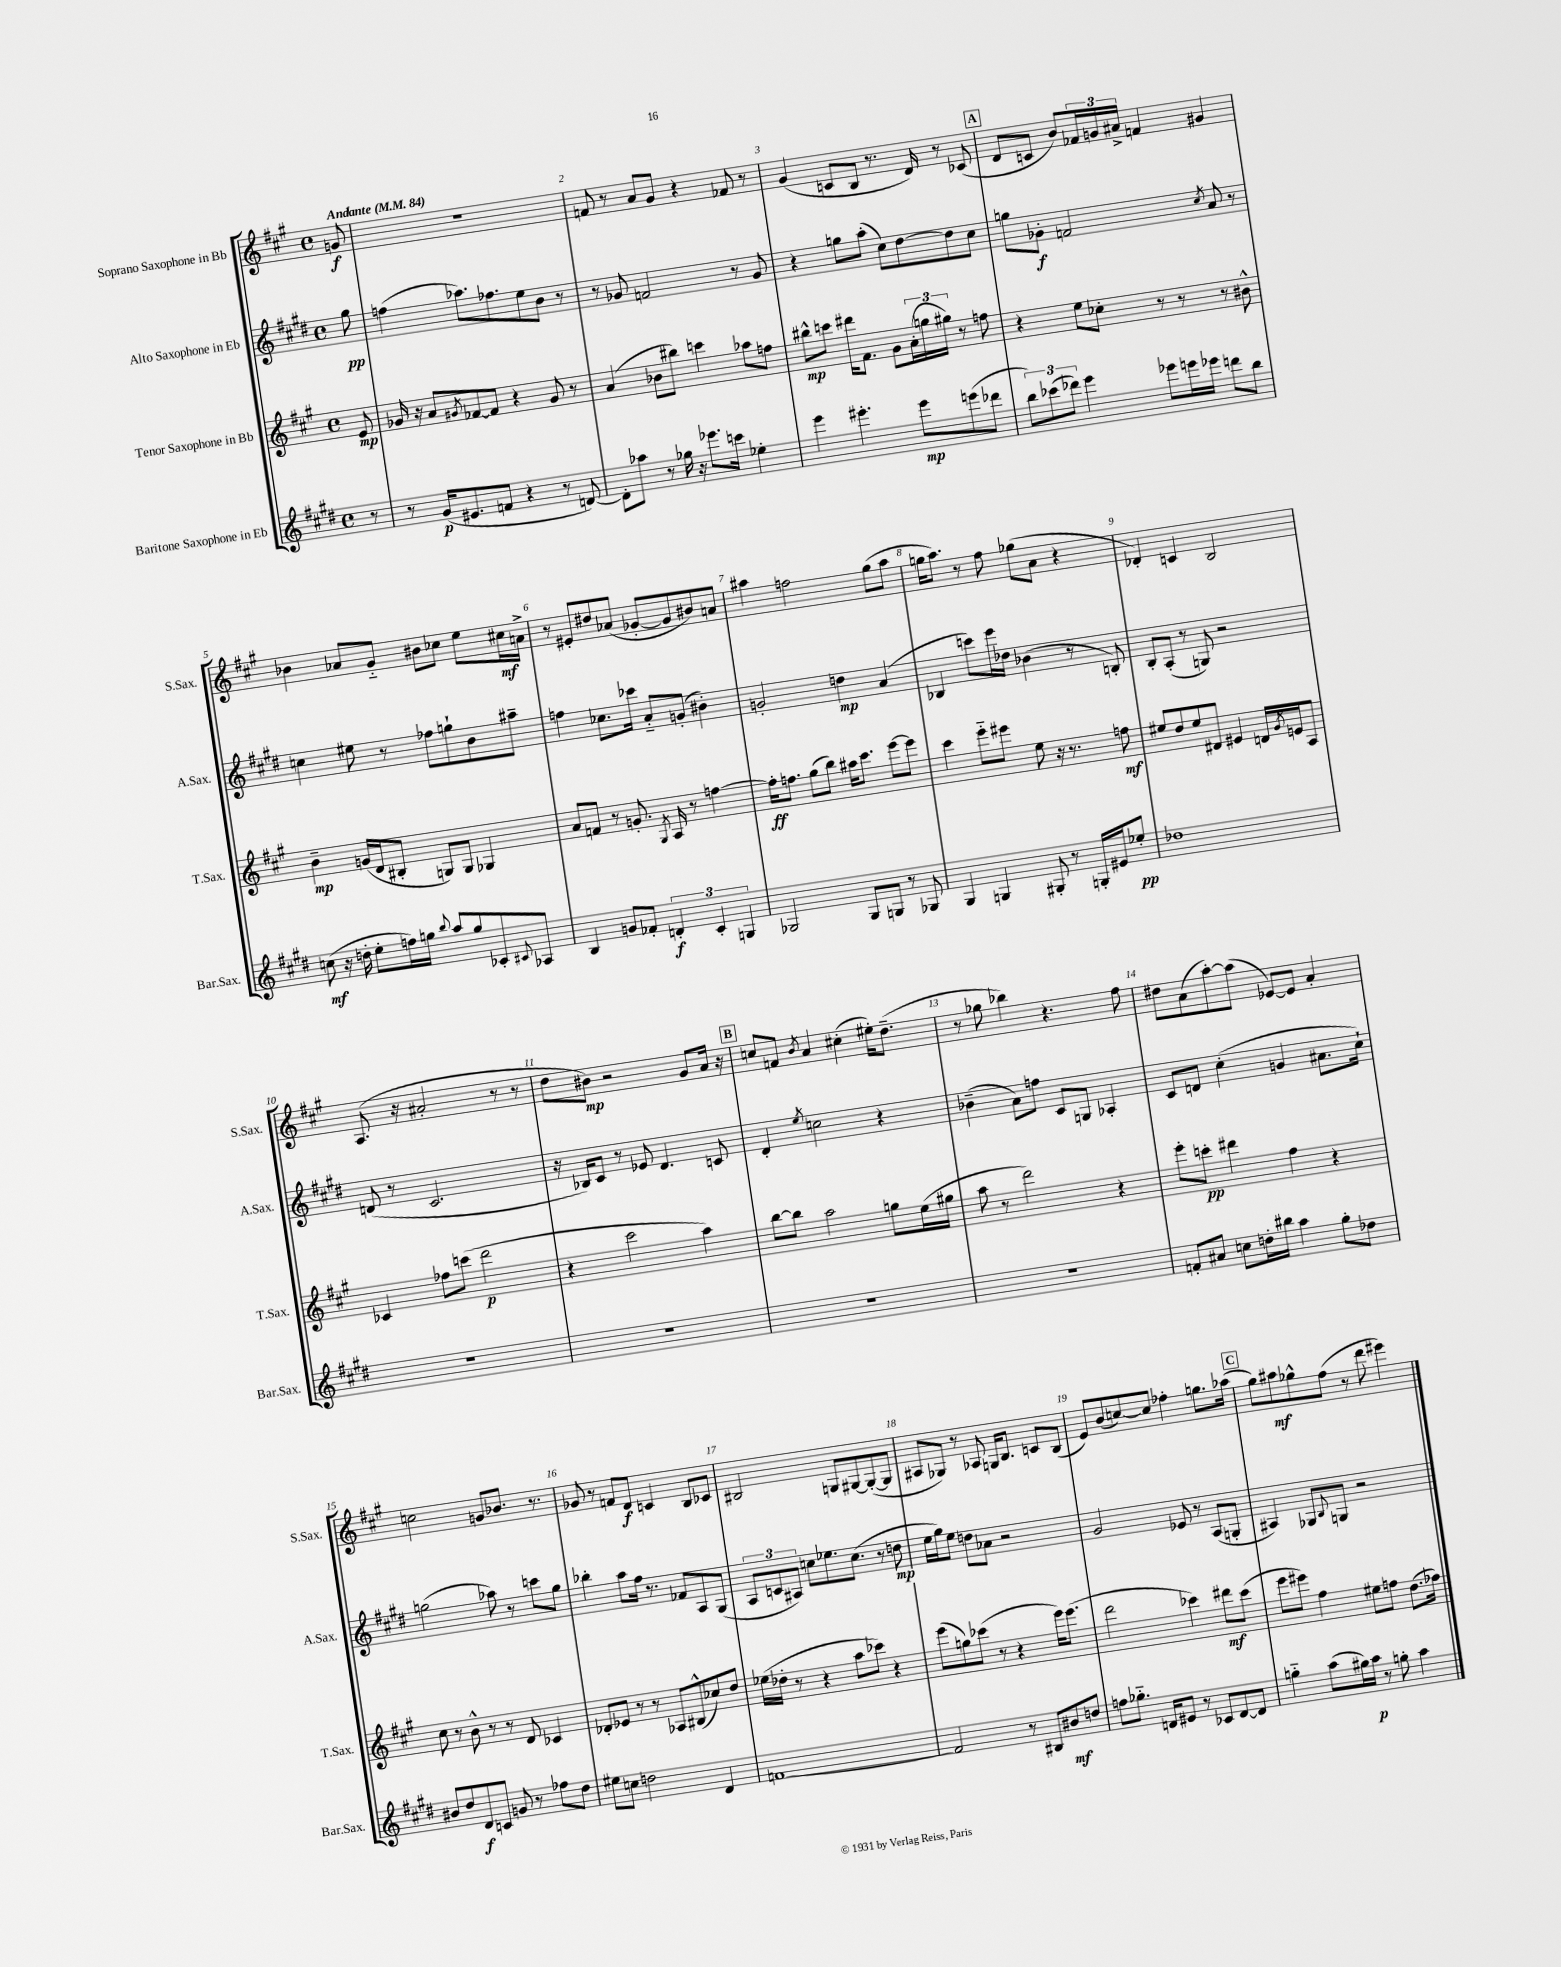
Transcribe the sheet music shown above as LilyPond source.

<<
\new StaffGroup <<
\new Staff = "s0" \with { instrumentName = "Soprano Saxophone in Bb" shortInstrumentName = "S.Sax." } {
    \clef treble \key a \major \defaultTimeSignature \time 4/4 \partial 8 \tempo "Andante" 4 = 84
    g'8\f |
    R1 |
    f'8 r8 a'8 gis'8 r4 fes'8 r8 |
    gis'4( c'8 b8 r8. d'16) r8 ces'8( |
    \mark \markup { \box "A" } d'8 c'8 b'8) \tuplet 3/2 { fes'16 g'16 ais'16-> } f'4 gis'4 |
    bes'4 aes'8 gis'8-_ bis'8 ces''8 e''8 cis''16\mf a'16-> |
    r8 eis'8-. dis''8 aes'8( ges'8~-. ges'8 bis'8) a'8 |
    ais''4 f''2 gis''8( ais''8 |
    g''16 a''8.) r8 fis''8 ges''8( a'8 r4 |
    des'4-.) c'4 b2 |
    a8.( r16 ais'2-. r8 r8 |
    d''8 bis'8\mp) r2 gis'8 a'16 r16 |
    \mark \markup { \box "B" } c''8 f'8 \acciaccatura { b'8 } a'4 cis''4-.( eis''16-.) d''8.--( |
    r8 ges''8 bes''4) r4. fis''8 |
    dis''8 a'8( a''8~-.) a''8( ees'8~) ees'8 a'4-. |
    c''2 g'8 bes'8. r8. |
    ges'8 r8 f'8 d'8\f c'4 b8 ces'8 |
    bis2 g8 gis8~ gis8~-.( gis8 |
    ais8 ges8) r8 aes8 g16 b8. c'8 b8( |
    e'8) b'8( c''8~) c''8 fes''4-. g''8. aes''16( |
    \mark \markup { \box "C" } gis''8) ais''8\mf ges''8-^ fis''8( r8 d'''8 eis'''4) \bar "|." |
}
\new Staff = "s1" \with { instrumentName = "Alto Saxophone in Eb" shortInstrumentName = "A.Sax." } {
    \clef treble \key e \major \defaultTimeSignature \time 4/4 \partial 8
    gis''8\pp |
    f''4( aes''8.) fes''8. e''8 b'8 r8 |
    r8 ges'8 f'2 r8 ges'8 |
    r4 g''8 a''8-.( cis''8) dis''8~ dis''8 cis''8 |
    \mark \markup { \box "A" } g''8 ges'8-.\f f'2 \acciaccatura { cis''8 } a'8 r8 |
    c''4 eis''8 r8 fes''8 g''8-! b'8 ais''8-- |
    f''4 ces''8. ces'''16 a'8-_ g'8-.( bis'4-.) |
    g'2-. d''4\mp a'4( |
    bes4 c'''8) e'''16 des''16 bes'4( r8 b8-.) |
    b8-. a8-.( r8 g8) r2 |
    d'8( r8 cis'2. |
    r16 bes16) cis'8 r8 ees'8 dis'4. c'8 |
    \mark \markup { \box "B" } dis'4-. \acciaccatura { e''8 } c''2 r4 |
    bes'4--( a'8) f''8 cis'8 g8 aes4-. |
    cis'8 d'8 cis''4-.( g'4 ais'8. cis''16-!) |
    g''2( aes''8) r8 c'''8 g''8 |
    bes''4-. a''8 fis''16 r8. fes'8 a8 gis8( |
    \tuplet 3/2 { a8 c'8 ais8) } c''8 ees''8. c''8.( r8 d''8\mp |
    e''16 gis''16) e''8 d''8 aes'8 r2 |
    gis'2 ees'8 r8 a8( g8-. |
    \mark \markup { \box "C" } ais4) ges8 \appoggiatura { b8 } g8 r2 \bar "|." |
}
\new Staff = "s2" \with { instrumentName = "Tenor Saxophone in Bb" shortInstrumentName = "T.Sax." } {
    \clef treble \key a \major \defaultTimeSignature \time 4/4 \partial 8
    e'8\mp |
    ges'16 r16 a'8 \acciaccatura { gis'8 } fes'8~ fes'8 r4 gis'8 r8 |
    a'4( bes'8 bis''8) c'''4 aes''8 f''8 |
    bis''8-^\mp c'''8 dis'''16 fis'8. gis'8 \tuplet 3/2 { a'16-.( g''16 gis''16) } r8 f''8 |
    \mark \markup { \box "A" } r4 e''8 ces''8-. r8 r8 r8 bis'8-^ |
    b'4--\mp g'16( d'16 bis8-. g8) g8 ges4 |
    a'8 f'8 r8 g'8.-. \acciaccatura { gis8 } a16 r8 f''4~ |
    f''16-.\ff f''8. gis''8( b''8) ais''16 cis'''8. e'''8~ e'''8 |
    cis'''4 e'''8-_ eis'''8 e''8 r16 r8. f''8\mf |
    eis''8 d''8 eis''8 dis'8 eis'4 d'16 \acciaccatura { gis'8 } e'16 a8 |
    ces'4 fes''8 c'''8( d'''2\p |
    r4 cis'''2 a''4) |
    \mark \markup { \box "B" } b''8~ b''8 a''2 g''8 e''16( gis''16 |
    a''8 r8 d'''2) r4 |
    e'''8-. c'''8-.\pp dis'''4 fis''4 r4 |
    cis''8 r8 b'8-^ r8 r8 d'8 ces'4 |
    des'8-. ees'8 r8 r8 aes8 bis8-^( ces''8) d''8 |
    ees''16( des''16-. r8 r4 a''8 ces'''8) r4 |
    e'''8( g''8) ces'''8( r8 r4 e'''16) e'''8.( |
    d'''2 ces'''4) dis'''8\mf ces'''8( |
    \mark \markup { \box "C" } e'''8 eis'''8) fis''4 eis''8 f''8 d''8.( fes''16) \bar "|." |
}
\new Staff = "s3" \with { instrumentName = "Baritone Saxophone in Eb" shortInstrumentName = "Bar.Sax." } {
    \clef treble \key e \major \defaultTimeSignature \time 4/4 \partial 8
    r8 |
    r8 gis'16\p( eis'8. f'8 r4 r8 d'8~) |
    d'8-. aes''8 r8 ges''16 r16 ees'''8. c'''16 ees''4-. |
    e'''4 eis'''4.-. eis'''8\mp e'''8( des'''8 |
    \mark \markup { \box "A" } \tuplet 3/2 { b''8) ces'''8( des'''8) } e'''4 ees'''8 e'''16 ees'''16 d'''8 b''8 |
    c''8\mf( r16 d''16-. e''8-. f''16) g''16 \appoggiatura { b''8 } a''8 g''8 ces'8-. \appoggiatura { cis'8 } aes8 |
    b4 g'8 fes'8-. \tuplet 3/2 { d'4-.\f cis'4-. g4 } |
    ges2 ges8 g8 r8 ges8 |
    gis4 g4 gis8-. r8 g16-. eis'16 ees''8-.\pp |
    des''1 |
    R1 |
    R1 |
    \mark \markup { \box "B" } R1 |
    R1 |
    f'8-. ais'8 c''8 d''16-. bis''16 a''4 gis''8-. des''8 |
    bis'8 dis''8 dis'8\f c'8 g'8 r8 fes''8 dis''8 |
    eis''8 c''8 d''2 dis'4 |
    f'1~ |
    f'2 r8 bis8 bis'8\mf d''8 |
    f''8 ges''8.-_ d'16 eis'8 r8 ces'8 d'8~ d'8 |
    \mark \markup { \box "C" } g''4-_ a''8( gis''16) a''16\p r8 g''8-. a''4 \bar "|." |
}
>>
>>
\layout { \context { \Score \override BarNumber.break-visibility = ##(#f #t #t) barNumberVisibility = #all-bar-numbers-visible } }
